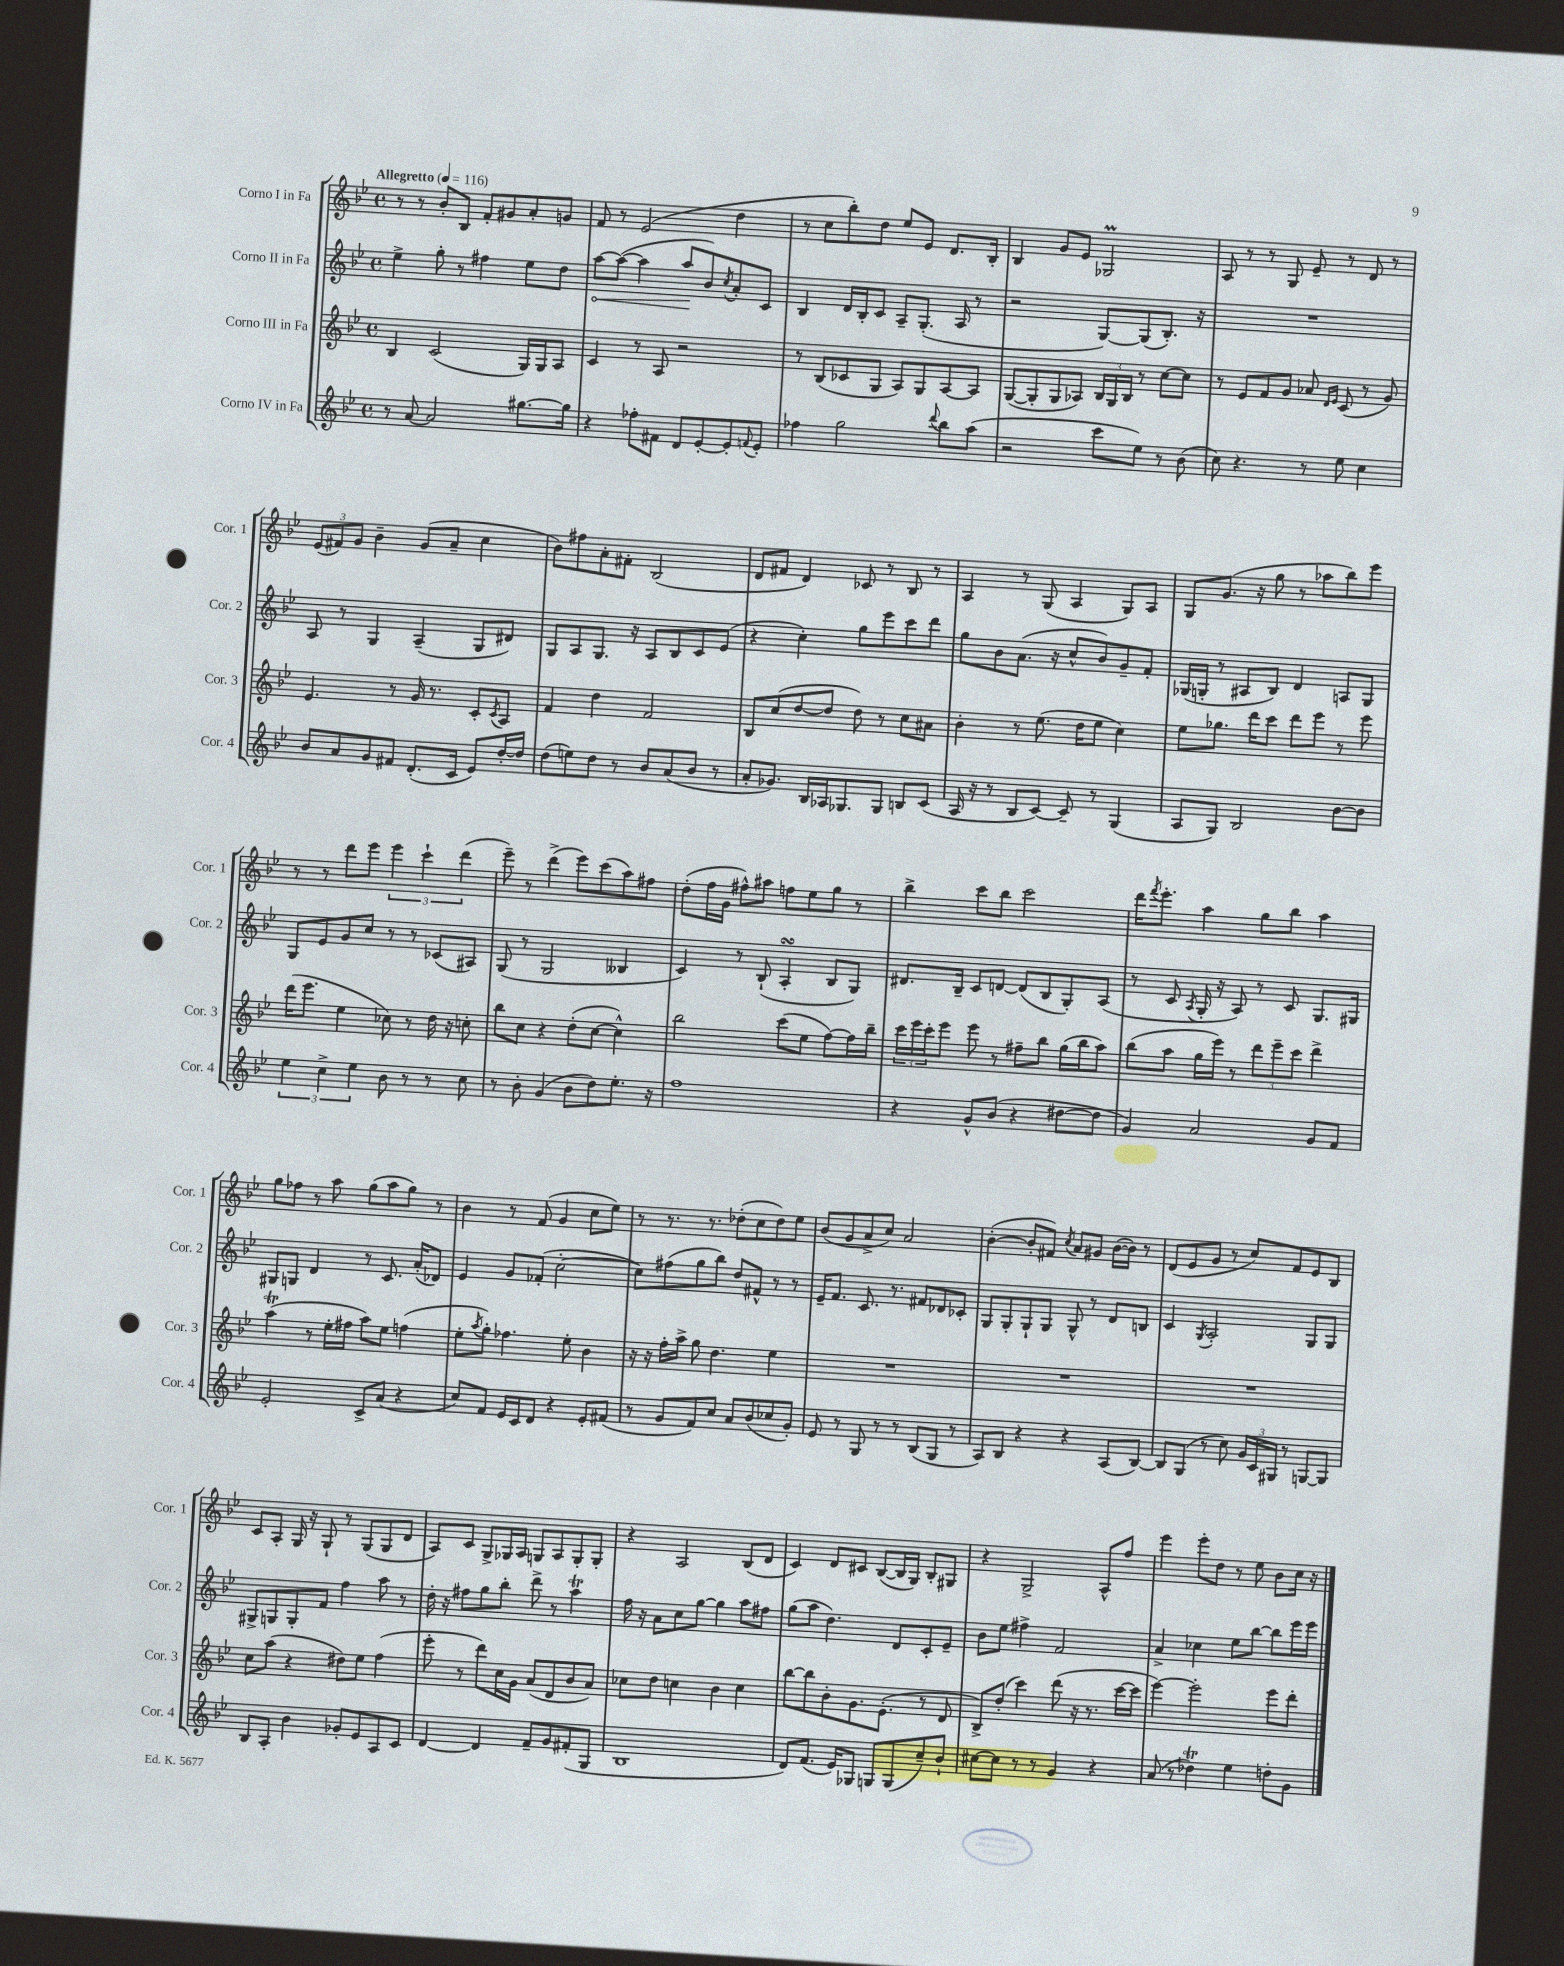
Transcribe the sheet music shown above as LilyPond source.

<<
\new StaffGroup <<
\new Staff = "s0" \with { instrumentName = "Corno I in Fa" shortInstrumentName = "Cor. 1" } {
    \clef treble \key bes \major \defaultTimeSignature \time 4/4 \tempo "Allegretto" 4 = 116
    r8 r8 bes'8-. bes8 f'8-. gis'8 a'8-. g'8 |
    f'8 r8 ees'2( d''4 |
    r8 c''8 bes''8-.) d''8 ees''8 ees'8 d'8. bes16-. |
    bes4 g'8 ees'8 ges2\prall |
    a8 r8 r8 g8 ees'8-- r8 d'8 r8 |
    \tuplet 3/2 { ees'8( fis'8) g'8 } bes'4-- g'8( a'8-- c''4 |
    bes'8) fis''8 a'8-. fis'8-. bes2( |
    d'8 fis'8 d'4) ces'8 r8 bes8 r8 |
    a4 r8 g8( a4 g8) a8 |
    g8 g'8.( r16 g''8 r8 aes''8 bes''8) ees'''8 |
    r8 r8 d'''8 ees'''8 \tuplet 3/2 { ees'''4 c'''4-! d'''4( } |
    ees'''8--) r8 d'''4->( ees'''8) c'''8( a''8) fis''8 |
    d''8-.( f''16 g'16 fis''8-^) ais''8 f''8 ees''8 g''8 r8 |
    bes''4-> c'''8 bes''8 c'''2 |
    d'''16 \acciaccatura { f'''8 } ees'''8.-. a''4 g''8 bes''8 a''4 |
    g''8 fes''8 r8 a''8 g''8( a''8 g''8) r8 |
    bes'4 r8 f'8( g'4 c''8 ees''8) |
    r8 r8. r8. des''8-.( c''8 des''8) ees''8 |
    bes'8( g'8 a'8-> c''8) a'2 |
    bes'4~-.( bes'8-. fis'8) \acciaccatura { c''8 } a'8 gis'8 bes'16~( bes'16) r8 |
    d'8( ees'8 g'8 r8 c''8) f'8 ees'8 bes8 |
    c'8 a8-. g16 r16 g8-! r8 g8( g8 d'8 |
    a8) c'8 g8-> ges16 a16 g8 a8 g8-. g8-. |
    r4 a2 bes8( d'8 |
    c'4) d'8 cis'8 bes8~( bes16 g16) bes8-. gis8 |
    r4 g2-> a8-^ f''8 |
    ees'''4 ees'''8-. d''8 r8 ees''8 bes'8 c''16 r16 \bar "|." |
}
\new Staff = "s1" \with { instrumentName = "Corno II in Fa" shortInstrumentName = "Cor. 2" } {
    \clef treble \key bes \major \defaultTimeSignature \time 4/4
    ees''4-> g''8-. r8 fis''4 ees''8 d''8 |
    \once \override Hairpin.circled-tip = ##t a''8~\< a''8~( a''4 a''8\! bes'8) \acciaccatura { c''8 } a'8-. c'8 |
    bes4 d'16 bes16-. c'8 a8-- g8.-.( a16 r8 |
    r2 g8~) g8( bes8.-.) r16 |
    R1 |
    a8 r8 g4 a4--( g8 dis'8) |
    g8 a8 g8. r16 a8 bes8 c'8 ees'8( |
    r4 c''4-.) g''8 ees'''8 c'''8 d'''8 |
    g''8 bes'8 a'8.( r16 c''8-^ bes'8) g'8-- f'8-. |
    ges16( g16-. r8 ais8 bes8) d'4 a8 g8 |
    g8 ees'8 g'8 c''8 r8 r8 ces'8( ais8) |
    g8( r8 g2 beses4 |
    c'4) r8 bes8-!( a4-.\turn bes8 g8) |
    dis'8. bes16-- c'8 d'8~ d'8( bes8 g8-.) a8( |
    r8 c'8 \acciaccatura { a8 } g16-. r16 a8) r8 c'8 g8. gis16 |
    gis8 g8 d'4 r8 c'8. a'16-.( des'8) |
    ees'4 g'8 fes'8-.( c''2~-. |
    c''8) fis''8( g''8 bes''8) d''8 fis'8-^ r8 r8 |
    ees'16-- f'8. c'8. r8. fis'8 des'8 ces'8-. |
    g8 g8-. g8-! g8 g8-^ r8 d'8 b8 |
    c'4 \acciaccatura { g8 } a2-. g8 g8 |
    gis8-> g8 g8-. f'8 f''4 a''8 r8 |
    d''16-. r16 fis''8 g''8 bes''8-. d'''8-> r8 a''4\trill |
    f''16 r16 a'8 c''8 g''8~ g''4 a''8 fis''8 |
    g''8( a''8 d''4.) d'8 c'8-. ees'8-- |
    bes'8 ees''8 fis''4-> f'2 |
    a'4-> ces''4 ees''8 bes''8~ bes''8 ees'''16 ees'''16 \bar "|." |
}
\new Staff = "s2" \with { instrumentName = "Corno III in Fa" shortInstrumentName = "Cor. 3" } {
    \clef treble \key bes \major \defaultTimeSignature \time 4/4
    bes4 c'2( g16) g16 a8 |
    c'4 r8 a8 r2 |
    r8 bes8( ces'8 g8 a8) g8 a8~ a8 |
    g8~( g8-. g8 aes8) \tuplet 3/2 { bes16 g16 bes16 } r8 c''8~ c''8 |
    r8 ees'8 f'8 g'8 aes'8 \grace { d'16 ees'16 } c'8( r8 g'8) |
    ees'4. r8 g'16 r8. c'8-. \acciaccatura { c'8 } a8 |
    f'4 d''4 f'2 |
    bes8 c''8( d''8~ d''8 d''8) r8 c''8 ais'8 |
    bes'4-. r8 ees''8.( d''16 ees''8 c''4) |
    ees''8 ges''8. d'''16 c'''8 d'''8 ees'''8 r8 ees'''8 |
    d'''16( ees'''8. ees''4 ces''8) r8 d''16 r16 c''8-. |
    bes''8 c''8 r4 d''8-.( c''8~ c''4-^) |
    bes''2 c'''8( ees''8 f''8~) f''16 bes''16-- |
    \tuplet 3/2 { c'''16 ees'''16 c'''16-. } ees'''8 ees'''8 r8 fis''8-- bes''8 g''16( bes''16 a''8) |
    bes''8( a''8 g''16 ees'''16) r8 \tuplet 3/2 { d'''8 ees'''8-- c'''8 } d'''4-> |
    a''4\trill( r8 ees''16-. fis''16 a''8) ees''8 f''4( |
    ees''8-. \acciaccatura { a''8 } g''8-.) fes''4. ees''8-. bes'4 |
    r16 r16 f''16-. a''16-> g''8 d''4. ees''4 |
    R1 |
    R1 |
    R1 |
    c''8 a''8( r4 dis''8) ees''8 f''4( |
    ees'''8-. r8 d'''8) c''16 g'16 a'8( d'8 bes'8 a'8) |
    ces''8 d''8 c''4 bes'4 c''4 |
    bes''8~ bes''8 bes'8-. g'8. ees'8.-.( r8 d'8 |
    bes8->) d''8-.( c'''4) d'''8( r16 r8. c'''16~ c'''16 |
    ees'''4~) ees'''2-. ees'''8 d'''8-. \bar "|." |
}
\new Staff = "s3" \with { instrumentName = "Corno IV in Fa" shortInstrumentName = "Cor. 4" } {
    \clef treble \key bes \major \defaultTimeSignature \time 4/4
    r8 a'8~ a'2 gis''8.~ gis''16 |
    r4 fes''8-. fis'8 d'8 ees'8~-. ees'8-. \appoggiatura { f'8 } ees'8-. |
    fes''4 g''2 \appoggiatura { d'''8 } bes''8 a''8( |
    r2 c'''8 ees''8) r8 bes'8( |
    c''8) r4. r8 ees''8 c''4 |
    bes'8 a'8 g'8 fis'8 d'8.-.( c'16 ees'8) d''16~-. d''16 |
    d''8( e''8) d''8 r8 bes'8 a'8( bes'8 r8 |
    a'8-. ges'8.) bes16 aes16 ges8. ges8 b8 c'8( |
    a16 r16 r8 bes8 c'8~) c'8-- r8 g4( |
    a8 g8) bes2 bes'8~ bes'8 |
    \tuplet 3/2 { ees''4 c''4-> ees''4 } bes'8 r8 r8 c''8 |
    r8 bes'8-. g'4( bes'8 d''8) ees''8.-. r16 |
    f''1 |
    r4 g'8-^ bes'8( r4 dis''8~ dis''8 |
    g'4) a'2 g'8 f'8 |
    ees'2-. c'8-> a'8( r4 |
    c''8) f'8 ees'16 c'16 d'8 r4 ees'8-. fis'8( |
    r8 g'8 f'8) c''8 a'8 bes'8( ces''8 g'8-.) |
    ees'8 r8 g8 r8 r8 bes8( g8 r8 |
    a8) bes8 r4 r4 a8( bes8~) |
    bes8 g8( r8 c''8) \tuplet 3/2 { g'16 c'16 gis16 } r8 g8~ g8 |
    bes8 a8-. bes'4 ges'8-. ees'8 a8 c'8 |
    d'4~ d'4 f'8-- g'8 fis'8-.( g8 |
    bes1 |
    d'8) f'8.( ees'16) ges8 g8 g8( c''8--) bes'8-! |
    cis''8~ cis''8 r8 r8 g'4 r4 |
    a'8( r8 des''4\trill) ees''4 d''8-. g'8 \bar "|." |
}
>>
>>
\layout { \context { \Score \remove "Bar_number_engraver" } }
